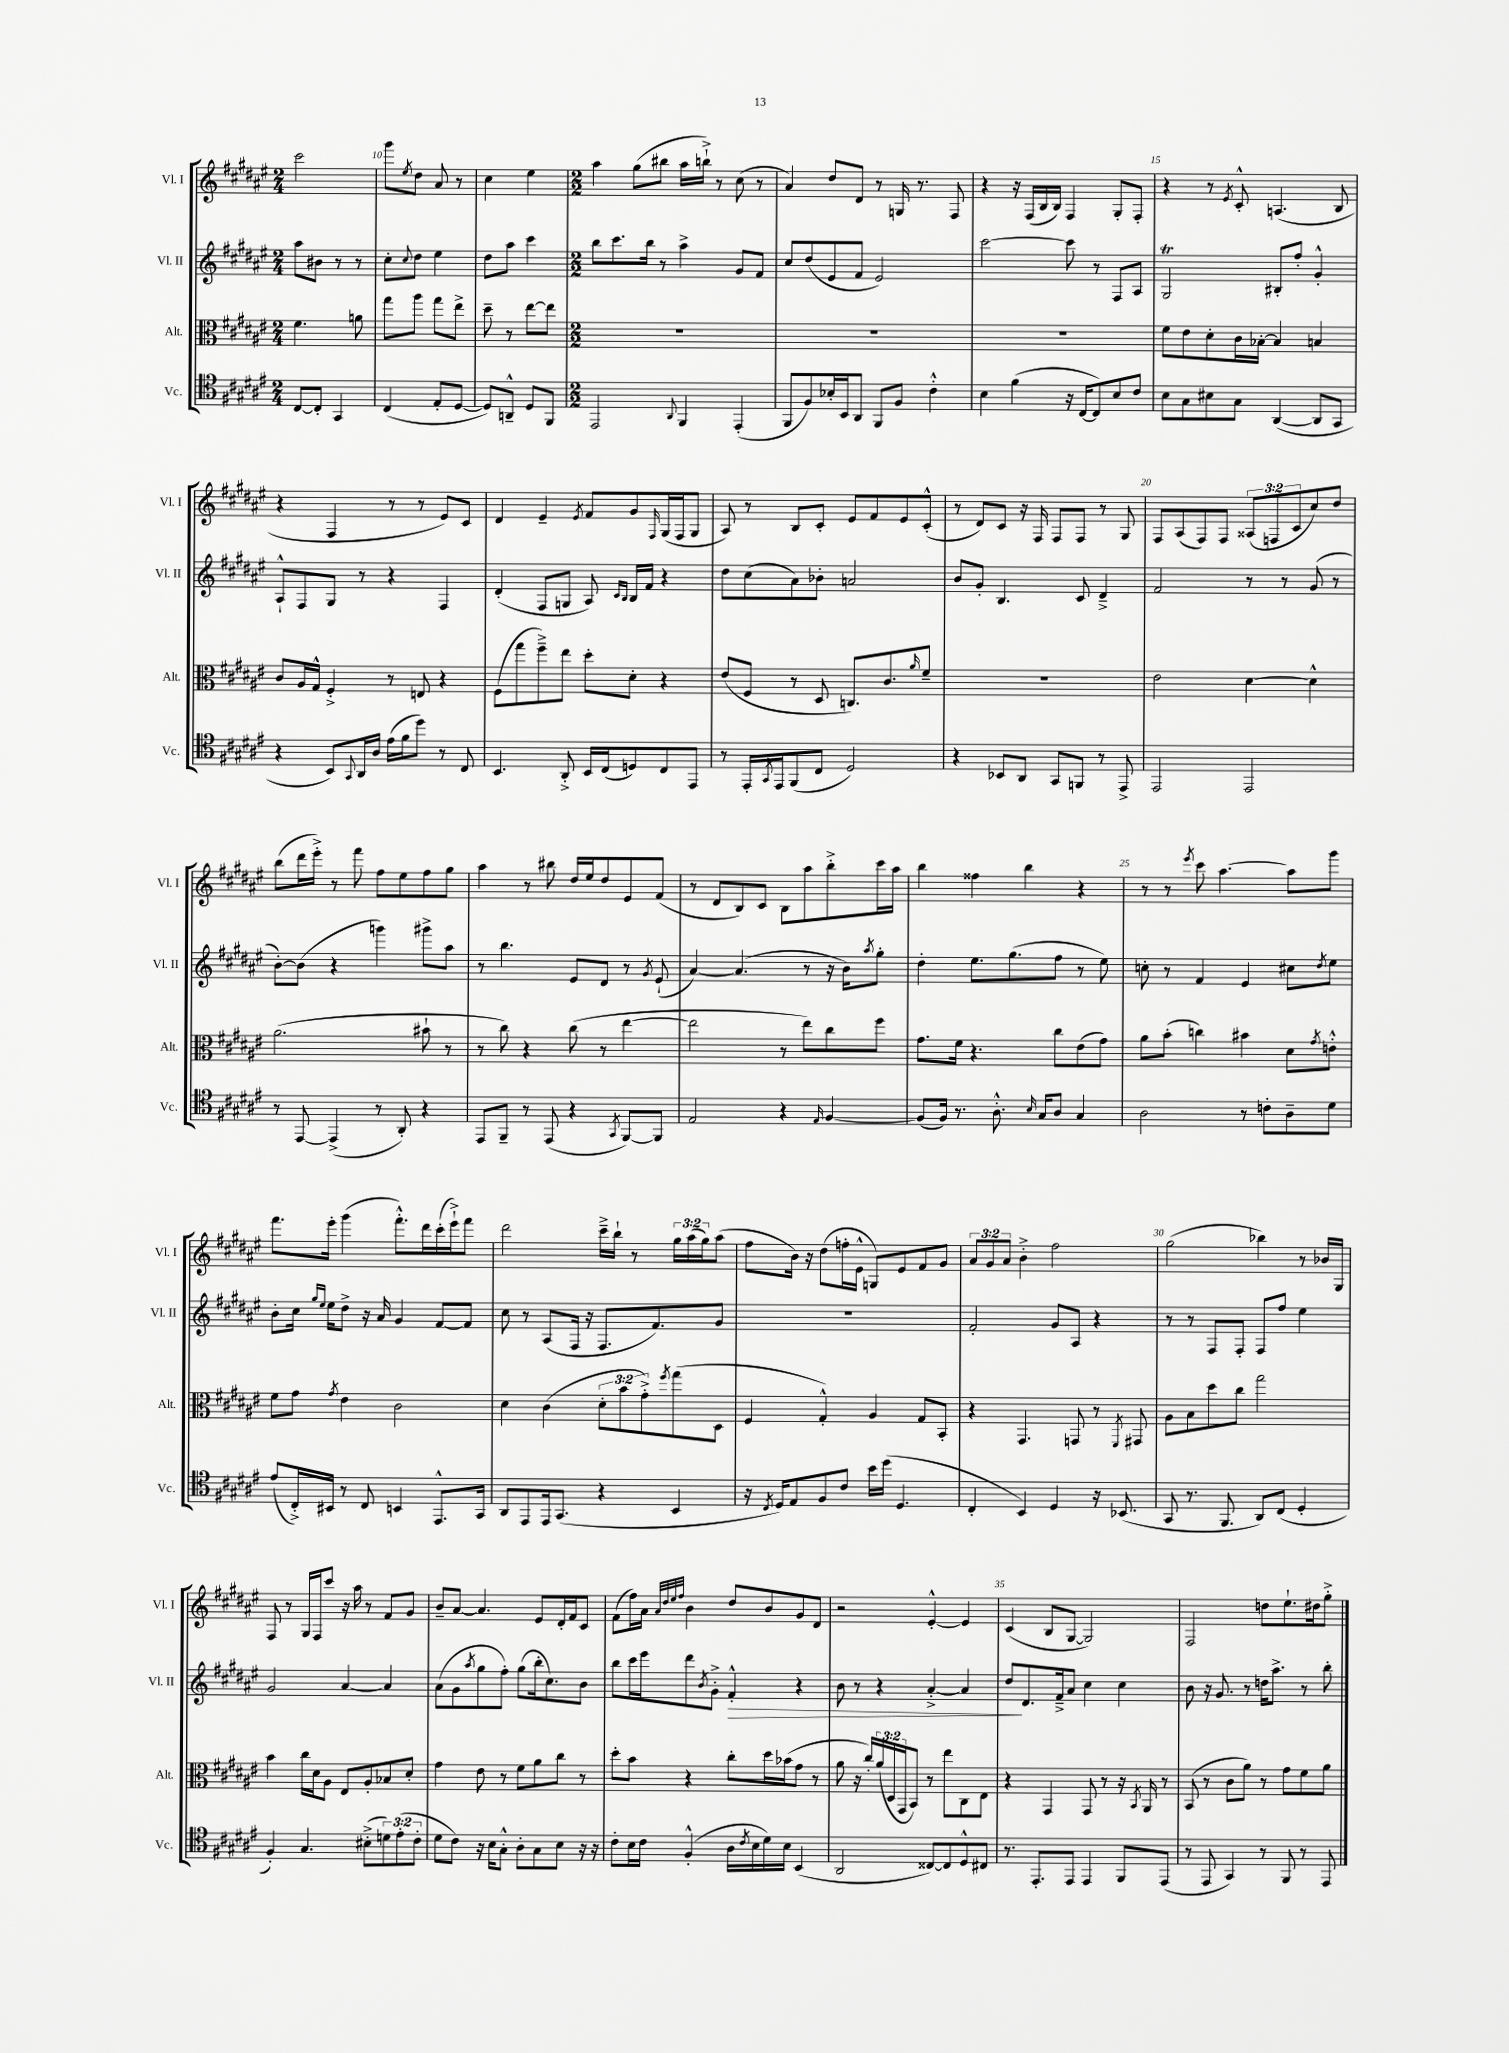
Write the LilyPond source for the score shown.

<<
\new StaffGroup <<
\new Staff = "s0" \with { instrumentName = "Vl. I" shortInstrumentName = "Vl. I" } {
    \clef treble \key fis \major \numericTimeSignature \time 2/4 \override Staff.TupletNumber.text = #tuplet-number::calc-fraction-text
    cis'''2 |
    gis'''8 \acciaccatura { eis''8 } dis''8 ais'8 r8 |
    cis''4 eis''4 |
    \numericTimeSignature \time 2/2 ais''4 gis''8( bis''8 ais''16 b''16-!->) r8 cis''8( r8 |
    ais'4) dis''8 dis'8 r8 g16 r8. fis8 |
    r4 r16 fis16( b16 b16) fis4 gis8-. fis8-. |
    r4 r8 \acciaccatura { eis'8 } cis'8-.-^ a4.( b8 |
    r4 fis4 r8 r8 eis'8) cis'8 |
    dis'4 eis'4-- \acciaccatura { eis'8 } fis'8 gis'8 \grace { fis16 } gis16( fis16 gis8 |
    ais8) r8 b8 cis'8-. eis'8 fis'8 eis'8 cis'8-.-^( |
    r8 dis'8) cis'8 r16 fis16 fis8 fis8 r8 gis8 |
    fis8 ais8( fis8) fis8 \tuplet 3/2 { aisis8( f8 cis'8 } cis''8) dis''8 |
    b''8( dis'''16 eis'''16-.->) r8 fis'''8 fis''8 eis''8 fis''8 gis''8 |
    ais''4 r8 bis''8 dis''16 eis''16 dis''8 eis'8 fis'8( |
    r8 dis'8 b8) cis'8 b8 ais''8 b''8-.-> cis'''16 ais''16 |
    b''4 fisis''4 b''4 r4 |
    r8 r8 \acciaccatura { eis'''8 } cis'''8 ais''4.~ ais''8 gis'''8 |
    fis'''8. eis'''16-. gis'''4( fis'''8.-.-^) dis'''16 cis'''16-.( eis'''16-!->) fis'''8 |
    dis'''2 cis'''16---> b''16-! r8 \tuplet 3/2 { gis''16 ais''16( gis''16) } ais''8( |
    fis''8 b'16) r16 dis''8( f''16-. eis'16-^ g8) eis'8 fis'8 gis'8 |
    \tuplet 3/2 { ais'8 gis'8 ais'8 } b'4-.-> fis''2 |
    gis''2( bes''4) r8 bes'16 gis16 |
    fis8 r8 gis16 fis16 cis'''8 r16 ais''16 r8 fis'8 gis'8 |
    b'8-- ais'8~ ais'4. eis'8 dis'16-. fis'16 cis'8 |
    fis'8( fis''16) ais'16 \grace { ais'32 dis''32 eis''32 fis''32 } b'4 dis''8 b'8 gis'8 dis'8 |
    r2 eis'4~-.-^ eis'4 |
    cis'4( b8 gis8~ gis2) |
    fis2 d''8 eis''8.-! dis''16 gis''8-.-> \bar "|." |
}
\new Staff = "s1" \with { instrumentName = "Vl. II" shortInstrumentName = "Vl. II" } {
    \clef treble \key fis \major \numericTimeSignature \time 2/4
    ais''8 bis'8 r8 r8 |
    cis''8-. \appoggiatura { cis''8 } dis''8 eis''4 |
    dis''8 ais''8 cis'''4 |
    \numericTimeSignature \time 2/2 b''8 cis'''8. b''16 r8 ais''4-> gis'8 fis'8 |
    cis''8 dis''8( eis'8 fis'8 eis'2) |
    cis'''2~ cis'''8 r8 fis8 ais8 |
    gis2\trill bis8-. fis''8-. gis'4-.-^ |
    ais8-!-^ fis8 gis8 r8 r4 fis4 |
    dis'4-.( fis8 g8 ais8) \grace { cis'16 b16 } b16 fis'16 r4 |
    dis''8 cis''8( ais'8) bes'8-. a'2 |
    b'8 gis'8-. b4. cis'8 dis'4---> |
    fis'2 r8 r8 gis'8( r8 |
    b'8~-.) b'8( r4 g'''4) gis'''8-> ais''8 |
    r8 b''4. eis'8 dis'8 r8 \acciaccatura { gis'8 } eis'8-!( |
    ais'4~) ais'4.( r8 r16 b'16) \acciaccatura { ais''8 } gis''8-. |
    dis''4-. eis''8. gis''8.( fis''8 r8 eis''8) |
    c''8-. r8 fis'4 eis'4 cis''8 \acciaccatura { dis''8 } eis''8 |
    b'8-. cis''16 \grace { gis''16 eis''16 } eis''16 dis''8-> r16 ais'16 gis'4 fis'8~ fis'8 |
    cis''8 r8 ais8( fis16 r16 fis8. fis'8.) gis'8 |
    R1 |
    fis'2-. gis'8 ais8 r4 |
    r8 r8 fis8 fis8-. fis8 fis''8 eis''4 |
    gis'2 ais'4~ ais'4 |
    ais'8( gis'8 \acciaccatura { ais''8 } gis''8 fis''8-.) gis''8( b''16-. cis''8.) b'8 |
    b''8 cis'''16 eis'''16 dis'''8 \acciaccatura { b'8 } gis'8-.-> fis'4-.-^\> r4 |
    b'8 r8 r4 ais'4~-.-> ais'4 |
    dis''8\! dis'8. fis'16---> ais'8 cis''4 cis''4 |
    b'8 r16 gis'8. r8 d''16 ais''8.-> r8 b''8-. \bar "|." |
}
\new Staff = "s2" \with { instrumentName = "Alt." shortInstrumentName = "Alt." } {
    \clef alto \key fis \major \numericTimeSignature \time 2/4 \override Staff.TupletNumber.text = #tuplet-number::calc-fraction-text
    fis'4. a'8 |
    gis''8 ais''8 gis''8 eis''8-> |
    dis''8-- r8 eis''8~ eis''8 |
    \numericTimeSignature \time 2/2 R1 |
    R1 |
    R1 |
    fis'8 eis'8 dis'8-. cis'16 bes16~-. bes4 b4 |
    cis'8 ais16 gis16-^ fis4-.-> r8 e8 r4 |
    fis8( gis''8 fis''8--->) eis''8 dis''8-. dis'8-. r4 |
    eis'8( fis8 r8 dis8 c8.) cis'8. \grace { ais'16 } fis'8-- |
    R1 |
    eis'2 dis'4~ dis'4-^ |
    ais'2.( bis'8-! r8 |
    r8 cis''8) r4 cis''8( r8 eis''4~ |
    eis''2 r8 eis''8) cis''8 fis''8 |
    gis'8. fis'16 r4. cis''8 eis'8( gis'8) |
    ais'8 b'8-.( c''4) bis'4 dis'8 \acciaccatura { gis'8 } e'8-.-^ |
    fis'8 gis'8 \acciaccatura { gis'8 } eis'4 cis'2 |
    dis'4 cis'4( \tuplet 3/2 { dis'8-. b'8 gis'8-.->) } \acciaccatura { fis''8 } gis''8( dis8 |
    fis4 gis4-.-^) ais4 gis8 b,8-. |
    r4 gis,4. g,8 r8 \acciaccatura { fis,8 } gis,8 |
    ais8 b8 dis''8 cis''8 gis''2 |
    b'4 cis''16 dis'16 ais8 eis8 ais8-. bes8 dis'8-. |
    gis'4 eis'8 r8 fis'8 ais'8 cis''8 r8 |
    dis''8-. b'8 r4 cis''8-. dis''16 bes'16( gis'8 r8 |
    ais'8 r16 cis''16-.) \tuplet 3/2 { ais'16( dis16 gis,16 } b,8) r8 eis''8 cis8 eis8 |
    r4 gis,4 gis,8 r8 r16 \acciaccatura { b,8 } ais,16 r8 |
    b,8( r8 cis'8 ais'8) r8 gis'8 fis'8 ais'8 \bar "|." |
}
\new Staff = "s3" \with { instrumentName = "Vc." shortInstrumentName = "Vc." } {
    \clef tenor \key fis \major \numericTimeSignature \time 2/4 \override Staff.TupletNumber.text = #tuplet-number::calc-fraction-text
    cis8~ cis8-. gis,4 |
    cis4( eis8-. dis8~ |
    dis8) a,8---^ dis8 fis,8 |
    \numericTimeSignature \time 2/2 eis,2 \appoggiatura { ais,8 } fis,4 eis,4-.( |
    fis,8 fis8) bes16-. b,16 ais,8 fis,8 fis8 cis'4-.-^ |
    b4 fis'4( r16 cis16~ cis8) b8 cis'8 |
    b8 gis8 bis8 gis8 ais,4~( ais,8 gis,8 |
    r4 b,8) \appoggiatura { gis,8 } ais,16 ais16 eis'16( fis'16 dis''8) r8 cis8 |
    b,4. ais,8-.-> b,16 cis16( d8) cis8 eis,8 |
    r8 eis,16-. \acciaccatura { gis,8 } eis,16 fis,8( cis8 dis2) |
    r4 bes,8 ais,8 gis,8 f,8 r8 eis,8-> |
    eis,2 eis,2 |
    r8 eis,8~ eis,4->( r8 ais,8-.) r4 |
    eis,8 fis,8-- r8 eis,8( r4 \acciaccatura { gis,8 } fis,8~) fis,8 |
    eis2 r4 \grace { eis16 } fis4~ |
    fis8( fis16) r8. ais8.-.-^ \grace { b16 } gis16 ais8 gis4 |
    ais2 r8 c'8-. ais8-- dis'8 |
    eis'8( cis16-.->) bis,16 r8 cis8 b,4 eis,8.-^ gis,16 |
    ais,8 eis,8 eis,16 gis,8.( r4 b,4 |
    r16 \acciaccatura { cis8 } dis16) eis8 fis8 cis'8 b'16 dis''16( dis4. |
    cis4-. b,4) dis4 r16 bes,8.( |
    gis,8 r8. fis,8. ais,8) cis8( dis4-. |
    fis4-.) gis4. bis8-.->( \tuplet 3/2 { d'8) eis'8-.( cis'8-. } |
    dis'8 cis'8) r16 b16 gis8-.-^ ais8-. gis8 b8 r16 r16 |
    cis'8-. b16 cis'16 fis4-.-^( ais16 \acciaccatura { cis'8 } b16 dis'16) b16 b,4( |
    ais,2 cisis8~) cisis8 dis8-^ cis8 |
    r8. eis,8.-. eis,8 eis,4 fis,8 eis,8( |
    r8 eis,8 gis,4) r8 fis,8 r8 eis,8 \bar "|." |
}
>>
>>
\layout { \context { \Score currentBarNumber = #9 \override BarNumber.break-visibility = ##(#f #t #t) barNumberVisibility = #(every-nth-bar-number-visible 5) } }
